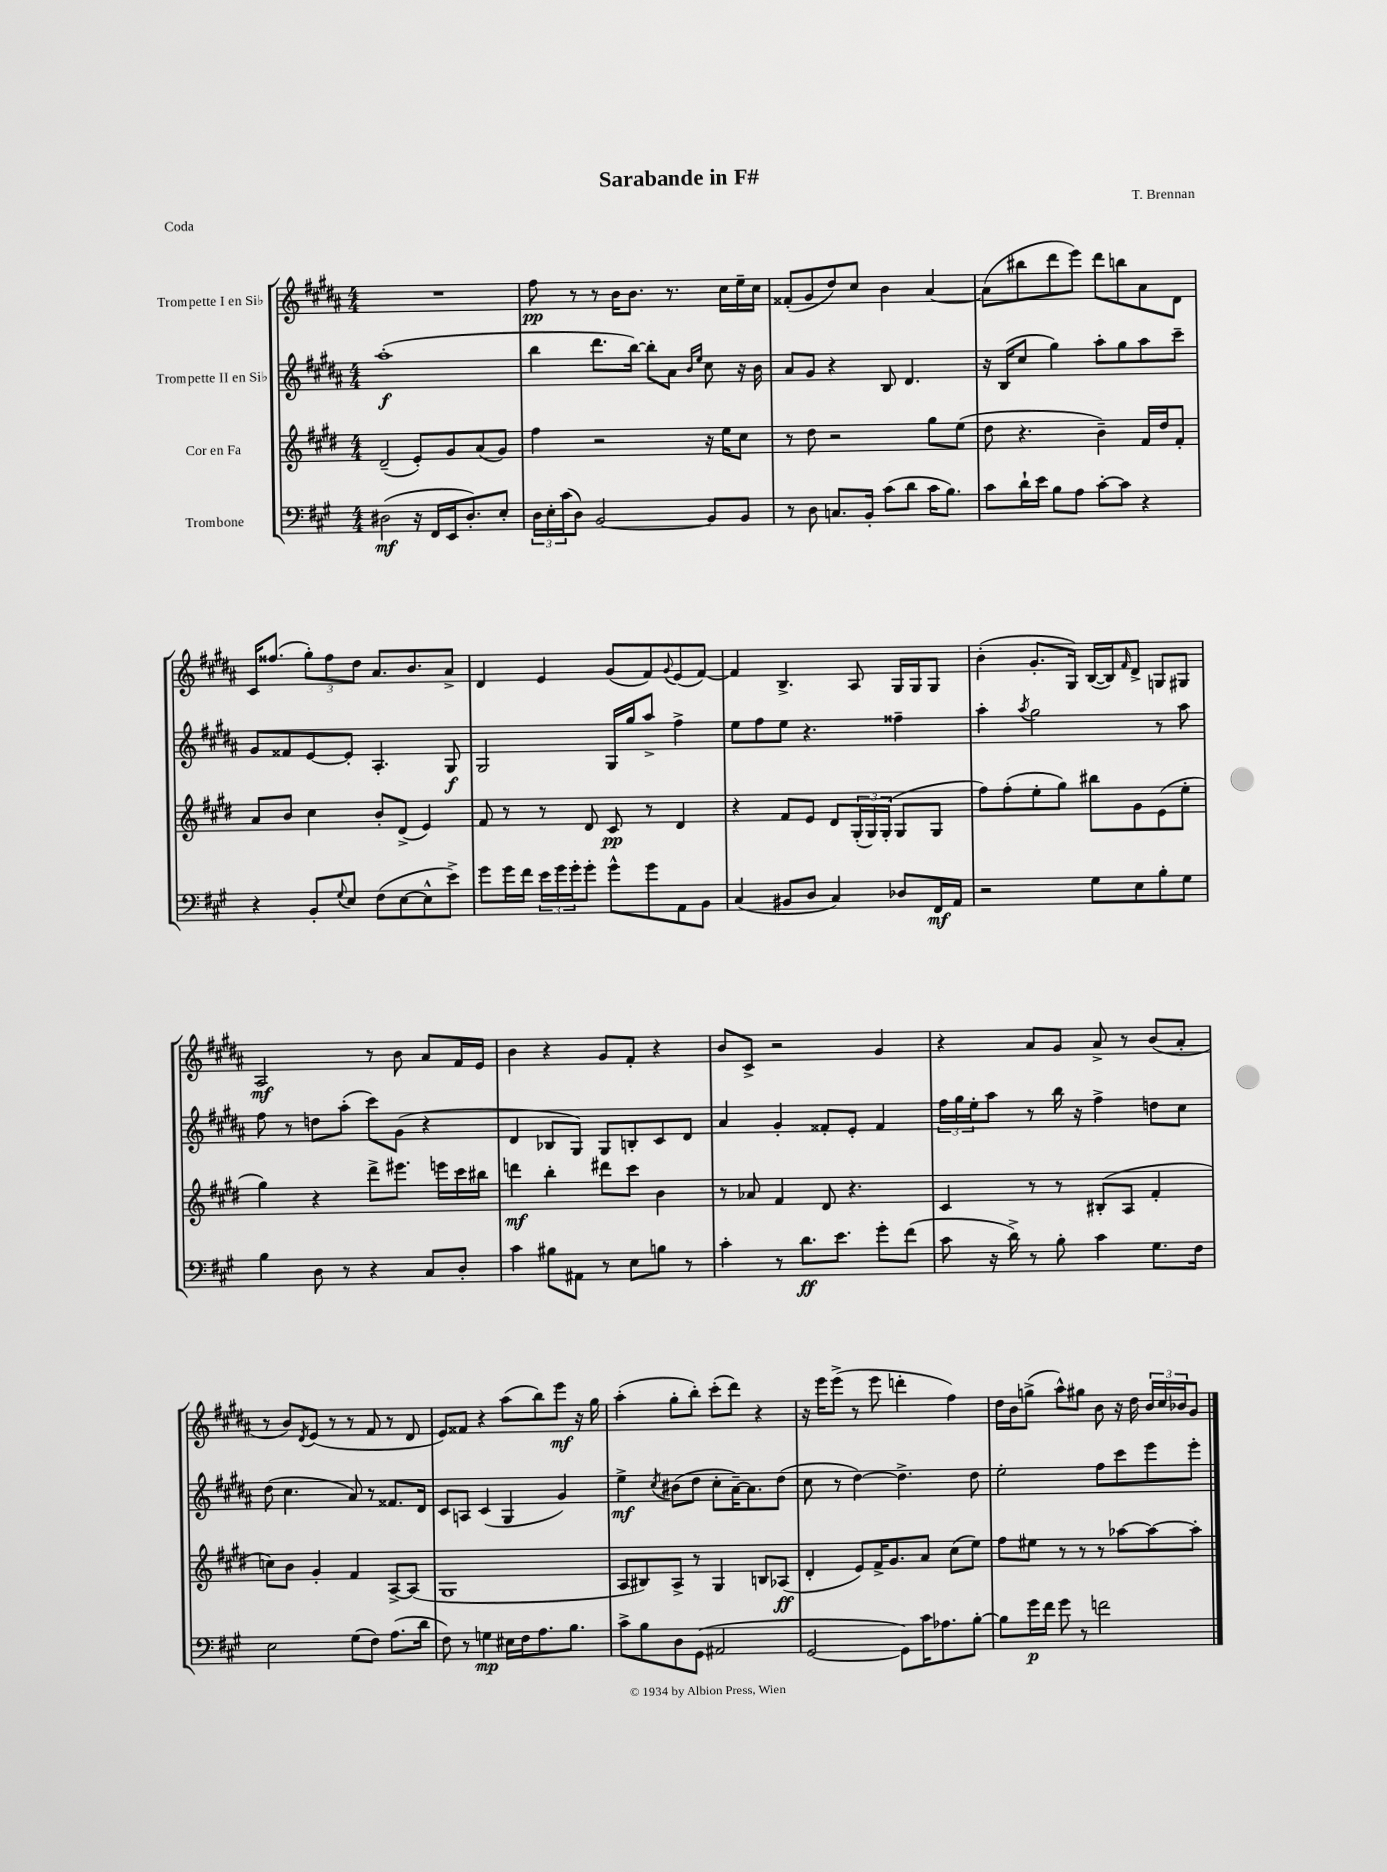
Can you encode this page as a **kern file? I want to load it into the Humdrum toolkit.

**kern	**dynam	**kern	**dynam	**kern	**dynam	**kern	**dynam
*part4	*part4	*part3	*part3	*part2	*part2	*part1	*part1
*staff4	*staff4	*staff3	*staff3	*staff2	*staff2	*staff1	*staff1
*I"Trombone	*	*I"Cor en Fa	*	*I"Trompette II en Si♭	*	*I"Trompette I en Si♭	*
*clefF4	*	*clefG2	*	*clefG2	*	*clefG2	*
*k[f#c#g#]	*	*k[f#c#g#d#]	*	*k[f#c#g#d#a#]	*	*k[f#c#g#d#a#]	*
*M4/4	*	*M4/4	*	*M4/4	*	*M4/4	*
=1	=1	=1	=1	=1	=1	=1	=1
(2D#X\	mf	(2d#~/	.	(1aa#'	f	1r	.
16r	.	8e'/L)	.	.	.	.	.
16FF#/LL	.	.	.	.	.	.	.
16EE/J	.	8g#/	.	.	.	.	.
8.D#'/)	.	.	.	.	.	.	.
.	.	(8a/	.	.	.	.	.
8E'/J	.	8g#/J)	.	.	.	.	.
=2	=2	=2	=2	=2	=2	=2	=2
24D\LL	.	4ff#\	.	4bb\	.	8ff#\	pp
24E'\	.	.	.	.	.	.	.
(24c#\J	.	.	.	.	.	.	.
8D\J)	.	.	.	.	.	8r	.
[2BB/	.	2r	.	8.ddd#\L	.	8r	.
.	.	.	.	.	.	16b\KL	.
.	.	.	.	[16bb\Jk)	.	8.b\J	.
.	.	.	.	8bb'\L]	.	.	.
.	.	.	.	8a#\J	.	8.r	.
.	.	.	.	16qqb/LL	.	.	.
.	.	.	.	16qqee/JJ	.	.	.
8BB/L]	.	16r	.	8cc#\	.	.	.
.	.	16ee\KL	.	.	.	16cc#\LL	.
8BB/J	.	8cc#\J	.	16r	.	16ee~\	.
.	.	.	.	16b\	.	16cc#\JJ	.
=3	=3	=3	=3	=3	=3	=3	=3
8r	.	8r	.	8a#/L	.	(8f##X'/L	.
8D\	.	8dd#\	.	8g#/J	.	8g#/	.
8.Cn/L	.	2r	.	4r	.	8dd#/)	.
.	.	.	.	.	.	8cc#/J	.
16BB'/Jk	.	.	.	.	.	.	.
(8c#\L	.	.	.	8B/	.	4b\	.
8d\J	.	.	.	4.d#/	.	.	.
16c#\KL	.	8gg#\L	.	.	.	[4a#/	.
8.B\J)	.	.	.	.	.	.	.
.	.	(8ee\J	.	.	.	.	.
=4	=4	=4	=4	=4	=4	=4	=4
8c#\L	.	8dd#\	.	16r	.	(8a#\L]	.
.	.	.	.	(16B/KL	.	.	.
16d`\L	.	4.r	.	8cc#/J	.	8bb#X\	.
16e\JJ	.	.	.	.	.	.	.
8B\L	.	.	.	4gg#\)	.	8ddd#\	.
8A\J	.	.	.	.	.	8eee\J)	.
[8c#'\L	.	4b~\)	.	8aa#'\L	.	8ddd#\L	.
8c#\J]	.	.	.	8gg#\	.	8bbn\	.
4r	.	16f#/LL	.	8aa#\	.	8a#\	.
.	.	16dd#/J	.	.	.	.	.
.	.	8f#'/J	.	8ccc#~\J	.	8d#\J	.
!!LO:LB:g=z
=5	=5	=5	=5	=5	=5	=5	=5
4r	.	8a/L	.	8g#/L	.	16c#/KL	.
.	.	.	.	.	.	(8.ff##X/J	.
.	.	8b/J	.	8f##X/	.	.	.
8BB'/L	.	4cc#\	.	[8e/	.	12gg#'\L)	.
.	.	.	.	.	.	12ff##\	.
8qqG#/	.	.	.	.	.	.	.
8E/J	.	.	.	8e'/J]	.	.	.
.	.	.	.	.	.	12dd#\J	.
(8F#\L	.	8b'/L	.	4.A#'/	.	8.a#/L	.
[8E\	.	(8d#^/J	.	.	.	.	.
.	.	.	.	.	.	8.b/	.
8E^^\]	.	4e/)	.	.	.	.	.
8e^\J)	.	.	.	8G#/	f	8a#^/J	.
=6	=6	=6	=6	=6	=6	=6	=6
8g#\L	.	8f#/	.	2G#/	.	4d#/	.
16g#\L	.	8r	.	.	.	.	.
16f#\JJ	.	.	.	.	.	.	.
24e\LL	.	8r	.	.	.	4e/	.
24g#\	.	.	.	.	.	.	.
24g#'\J	.	.	.	.	.	.	.
8g#'\J	.	8d#/	.	.	.	.	.
8g#^^\L	.	8c#/	pp	16G#/LL	.	(8g#/L	.
.	.	.	.	16gg#/J	.	.	.
8g#\	.	8r	.	8aa#^/J	.	8f#/)	.
.	.	.	.	.	.	8qqg#/	.
8AA\	.	4d#/	.	4ff#^\	.	(8e/	.
8BB\J	.	.	.	.	.	[8f#/J)	.
=7	=7	=7	=7	=7	=7	=7	=7
(4C#/	.	4r	.	8ee\L	.	4f#/]	.
.	.	.	.	8ff#\	.	.	.
8BB#X/L	.	8f#/L	.	8ee\J	.	4.B^/	.
8D/J	.	8e/J	.	4.r	.	.	.
4C#/)	.	8d#/L	.	.	.	.	.
.	.	(24G#'/L	.	.	.	8A#/	.
.	.	24G#/)	.	.	.	.	.
.	.	(24G#'/JJ	.	.	.	.	.
8D-X/L	.	8G#/L	.	4ff##X~\	.	16G#/LL	.
.	.	.	.	.	.	16G#/J	.
16FF#/L	mf	8G#/J	.	.	.	8G#/J	.
16AA/JJ	.	.	.	.	.	.	.
=8	=8	=8	=8	=8	=8	=8	=8
2r	.	8ff#\L)	.	4aa#'\	.	(4b'\	.
.	.	(8ff#'\	.	.	.	.	.
.	.	.	.	8qaa#/	.	.	.
.	.	8ee'\	.	2gg#\	.	8.g#'/L	.
.	.	8gg#\J)	.	.	.	.	.
.	.	.	.	.	.	16G#/Jk)	.
8G#\L	.	8bb#X\L	.	.	.	([16B/LL	.
.	.	.	.	.	.	16B/J])	.
.	.	.	.	.	.	16qqf#/	.
8E\	.	8g#\	.	.	.	8d#^/J	.
8B'\	.	(8e\	.	8r	.	8Gn/L	.
8G#\J	.	8ee'\J	.	8aa#\	.	8G#X/J	.
!!LO:LB:g=z
=9	=9	=9	=9	=9	=9	=9	=9
4B\	.	4gg#\)	.	8ff#\	.	2A#/	mf
.	.	.	.	8r	.	.	.
8D\	.	4r	.	8ddn\L	.	.	.
8r	.	.	.	(8aa#'\J	.	.	.
4r	.	8ddd#^\L	.	8ccc#\L)	.	8r	.
.	.	8.eee#X\J	.	(8g#\J	.	8b\	.
8C#/L	.	.	.	4r	.	8a#/L	.
.	.	16eeen\LL	.	.	.	.	.
8D'/J	.	16ccc#\	.	.	.	16f#/L	.
.	.	16bb#X\JJ	.	.	.	16e/JJ	.
=10	=10	=10	=10	=10	=10	=10	=10
4c#\	.	4dddn\	mf	4d#/	.	4b\	.
8B#X\L	.	4bb'\	.	8B-X/L	.	4r	.
8AA#X\J	.	.	.	8G#/J)	.	.	.
8r	.	8ddd#X\L	.	8G#/L	.	8g#/L	.
8E\L	.	8ccc#\J	.	8Bn'/	.	8f#'/J	.
8Bn\J	.	4b\	.	8c#/	.	4r	.
8r	.	.	.	8d#/J	.	.	.
=11	=11	=11	=11	=11	=11	=11	=11
4c#'\	.	8r	.	4a#/	.	8b/L	.
.	.	8a-X/	.	.	.	8c#^/J	.
8r	.	4f#/	.	4g#'/	.	2r	.
8.d\L	ff	.	.	.	.	.	.
.	.	8d#/	.	8f##X'/L	.	.	.
8.e\J	.	.	.	.	.	.	.
.	.	4.r	.	8e'/J	.	.	.
8g#'\L	.	.	.	4f##/	.	4g#/	.
(8f#\J	.	.	.	.	.	.	.
=12	=12	=12	=12	=12	=12	=12	=12
8c#\	.	4c#/	.	24ff#\LL	.	4r	.
.	.	.	.	24gg#\	.	.	.
.	.	.	.	24ee'\J	.	.	.
16r	.	.	.	8aa#\J	.	.	.
16d^\)	.	.	.	.	.	.	.
8r	.	8r	.	8r	.	8a#/L	.
8B'\	.	8r	.	16bb\	.	8g#/J	.
.	.	.	.	16r	.	.	.
4c#\	.	(8B#X'/L	.	4ff#^\	.	8a#^/	.
.	.	8A/J	.	.	.	8r	.
8.G#\L	.	4f#'/	.	8ddn\L	.	(8b/L	.
.	.	.	.	8cc#\J	.	8a#'/J	.
16F#\Jk	.	.	.	.	.	.	.
!!LO:LB:g=z
=13	=13	=13	=13	=13	=13	=13	=13
2E\	.	8ccn\L)	.	(8dd#\	.	8r	.
.	.	8b\J	.	4.cc#\	.	8b/L)	.
.	.	.	.	.	.	8qd#/	.
.	.	4g#'/	.	.	.	(8e/J	.
.	.	.	.	.	.	8r	.
(8G#\L	.	4f#/	.	8a#/)	.	8r	.
8F#\J)	.	.	.	8r	.	8f#/	.
(8.A\L	.	[8A^/L	.	8.f##X/L	.	8r	.
.	.	(8A/J]	.	.	.	8d#/	.
16d\Jk	.	.	.	16d#/Jk	.	.	.
=14	=14	=14	=14	=14	=14	=14	=14
8F#\)	.	1G#	.	8c#/L	.	8e/L)	.
8r	.	.	.	8An/J	.	8f##X/J	.
4Gn\	mp	.	.	(4c#/	.	4r	.
16E#X\LL	.	.	.	4G#/	.	(8aa#\L	.
16F#\J	.	.	.	.	.	.	.
8.A\	.	.	.	.	.	8bb\)	.
.	.	.	.	4g#/)	.	8eee\J	mf
8.B\J	.	.	.	.	.	.	.
.	.	.	.	.	.	16r	.
.	.	.	.	.	.	16gg#\	.
=15	=15	=15	=15	=15	=15	=15	=15
8c#^\L	.	8A/L	.	4ee^\	mf	(4aa#'\	.
8B\	.	8B#X/)	.	.	.	.	.
.	.	.	.	8qcc#/	.	.	.
8D\	.	8A^/J	.	(8b#X\L	.	8gg#'\L	.
(8GG#\J	.	8r	.	8dd#\J	.	8bb'\J)	.
2AA#X/	.	4G#/	.	8cc#'\L	.	(8ccc#'\L	.
.	.	.	.	[16a#~\K)	.	8ddd#\J)	.
.	.	.	.	8.a#\]	.	.	.
.	.	8Bn/L	.	.	.	4r	.
.	.	(8A-X/J	ff	(8dd#\J	.	.	.
=16	=16	=16	=16	=16	=16	=16	=16
[2GG#/	.	4d#'/	.	8cc#\	.	16r	.
.	.	.	.	.	.	16eee\KL	.
.	.	.	.	8r	.	(8eee^\J	.
.	.	8e/L)	.	[4dd#\)	.	8r	.
.	.	16f#^/K	.	.	.	8eee\	.
.	.	8.g#/	.	.	.	.	.
8GG#\L])	.	.	.	4.dd#^\]	.	4dddn'\	.
16c#\K	.	8a/J	.	.	.	.	.
8.A-X\	.	.	.	.	.	.	.
.	.	(8cc#\L	.	.	.	4ff#\)	.
[8B'\J	.	8ee\J)	.	8dd#\	.	.	.
=17	=17	=17	=17	=17	=17	=17	=17
8B\L]	.	8ff#\L	.	2ee'\	.	16dd#\LL	.
.	.	.	.	.	.	16b\J	.
16g#\L	p	8ee#X\J	.	.	.	(8ggn^\J	.
16f#\JJ	.	.	.	.	.	.	.
8g#\	.	8r	.	.	.	8aa#^^\L)	.
8r	.	8r	.	.	.	8gg#X\J	.
2fn\	.	8r	.	8ff#\L	.	8b\	.
.	.	[8aa-X\L	.	8ccc#\	.	16r	.
.	.	.	.	.	.	16dd#\	.
.	.	8aa-\_	.	8eee\	.	24b/LL	.
.	.	.	.	.	.	24cc#/	.
.	.	.	.	.	.	24b-X/J	.
.	.	8aa-'\J]	.	8eee'\J	.	8g#/J	.
==	==	==	==	==	==	==	==
*-	*-	*-	*-	*-	*-	*-	*-
